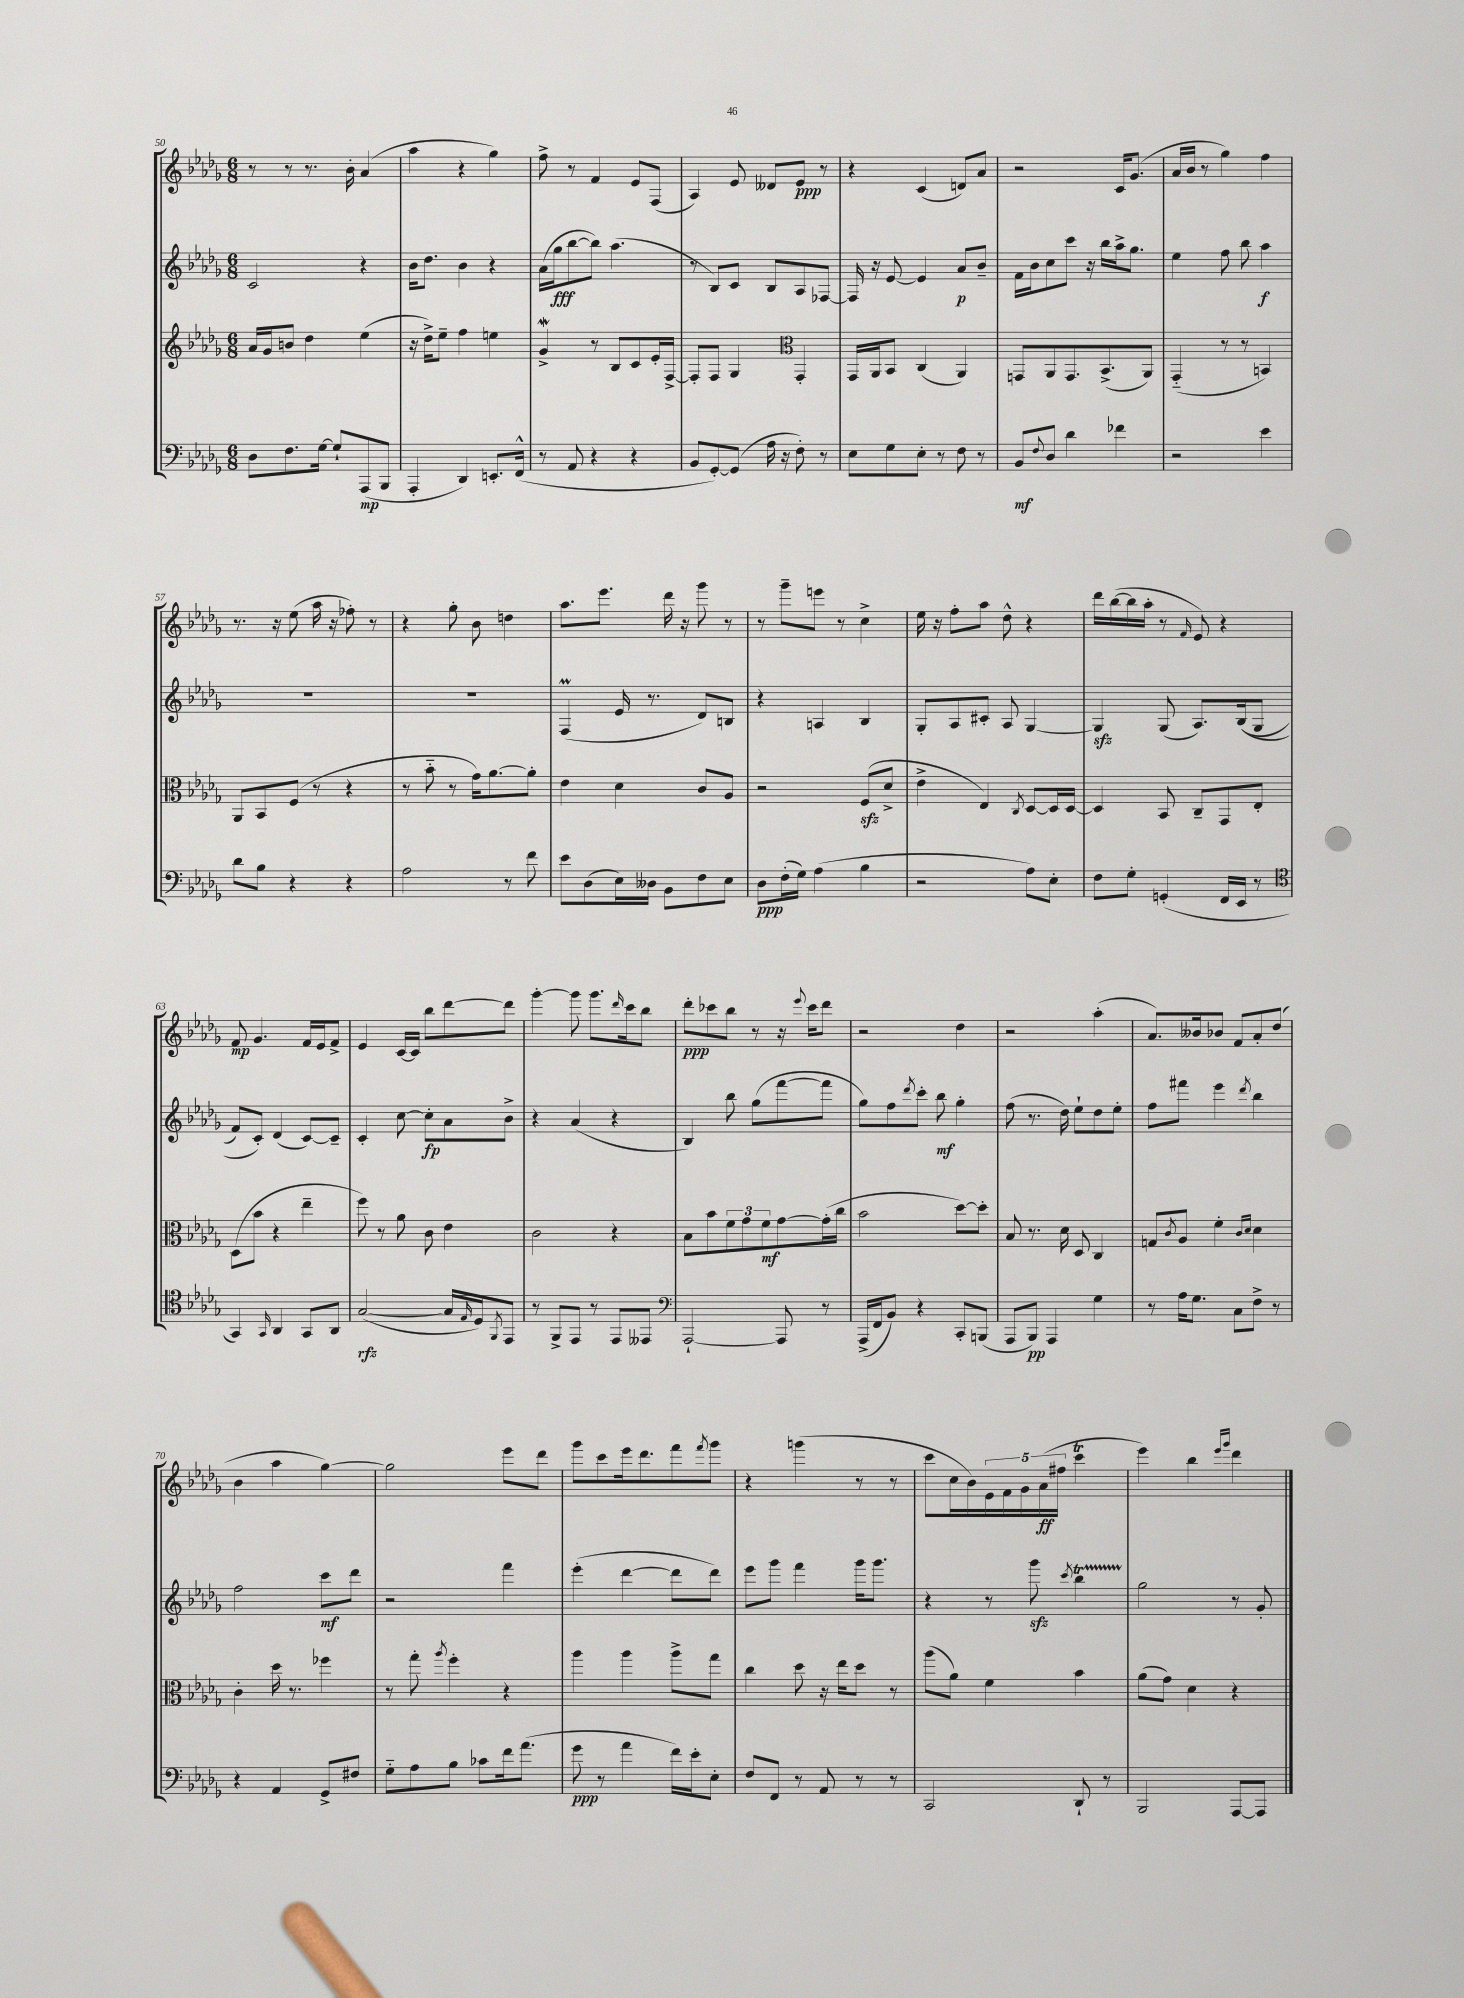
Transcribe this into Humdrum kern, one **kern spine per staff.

**kern	**dynam	**kern	**dynam	**kern	**dynam	**kern	**dynam
*part4	*part4	*part3	*part3	*part2	*part2	*part1	*part1
*staff4	*staff4	*staff3	*staff3	*staff2	*staff2	*staff1	*staff1
*clefF4	*	*clefG2	*	*clefG2	*	*clefG2	*
*k[b-e-a-d-g-]	*	*k[b-e-a-d-g-]	*	*k[b-e-a-d-g-]	*	*k[b-e-a-d-g-]	*
*M6/8	*	*M6/8	*	*M6/8	*	*M6/8	*
=50	=50	=50	=50	=50	=50	=50	=50
8D-\L	.	16a-/LL	.	2c/	.	8r	.
.	.	16g-/J	.	.	.	.	.
8.F\	.	8bn/J	.	.	.	8r	.
.	.	4dd-\	.	.	.	8.r	.
[16G-\Jk	.	.	.	.	.	.	.
8G-`/L]	.	.	.	.	.	.	.
.	.	.	.	.	.	16b-'\	.
(8AAA-/	mp	(4ee-\	.	4r	.	(4a-/	.
8BBB-/J	.	.	.	.	.	.	.
=51	=51	=51	=51	=51	=51	=51	=51
4AAA-'/	.	16r	.	16b-\KL	.	4aa-\	.
.	.	16dd-^\KL)	.	8.dd-\J	.	.	.
.	.	8ee-~\J	.	.	.	.	.
4DD-/)	.	4ff\	.	4b-\	.	4r	.
8.EEn'/L	.	4een\	.	4r	.	4gg-\)	.
(16FF^^/Jk	.	.	.	.	.	.	.
=52	=52	=52	=52	=52	=52	=52	=52
8r	.	4g-w^/	.	(16a-\LL	.	8ff^\	.
.	.	.	.	16gg-\J	fff	.	.
8AA-/	.	.	.	[8bb-\	.	8r	.
4r	.	8r	.	8bb-\J])	.	4f/	.
.	.	8B-/L	.	(4.aa-\	.	.	.
4r	.	8c/	.	.	.	8e-/L	.
.	.	16e-'/L	.	.	.	(8F/J	.
.	.	[16F^/JJ	.	.	.	.	.
=53	=53	=53	=53	=53	=53	=53	=53
8BB-/L	.	8F'/L]	.	8r	.	4A-/)	.
[8GG-'/)	.	8F/J	.	8B-/L)	.	.	.
(8GG-/J]	.	4G-/	.	8c/J	.	8e-/	.
16A-\	.	.	.	8B-/L	.	8d--X/L	.
16r	.	.	.	.	.	.	.
*	*	*clefC3	*	*	*	*	*
8F'\)	.	4GG-'/	.	8A-/	.	8e-/J	ppp
8r	.	.	.	[8F-X/J	.	8r	.
=54	=54	=54	=54	=54	=54	=54	=54
8E-\L	.	16GG-/LL	.	16F-/]	.	4r	.
.	.	16AA-/J	.	16r	.	.	.
8G-\	.	8BB-/J	.	[8e-/	.	.	.
8E-'\J	.	(4C/	.	4e-/]	.	(4c/	.
8r	.	.	.	.	.	.	.
8F\	.	4AA-/)	.	8a-/L	p	8dn/L)	.
8r	.	.	.	8b-~/J	.	8a-/J	.
=55	=55	=55	=55	=55	=55	=55	=55
8BB-/L	mf	8GGn/L	.	16f\LL	.	2r	.
.	.	.	.	16b-\J	.	.	.
8qqF/	.	.	.	.	.	.	.
8D-/J	.	8AA-/	.	8cc\	.	.	.
4d-\	.	8.GG/	.	8ccc\J	.	.	.
.	.	.	.	16r	.	.	.
.	.	(8.BB-^/	.	16bb-\LL	.	.	.
4f-X\	.	.	.	16aa-^\J	.	16c/KL	.
.	.	.	.	8.gg-\J	.	(8.g-/J	.
.	.	8AA-/J)	.	.	.	.	.
=56	=56	=56	=56	=56	=56	=56	=56
2r	.	(4GG-/	.	4ee-\	.	16a-/LL	.
.	.	.	.	.	.	16b-/JJ	.
.	.	.	.	.	.	8r	.
.	.	8r	.	8ff\	.	4gg-\)	.
.	.	8r	.	8bb-\	.	.	.
4e-\	.	4BBn/)	.	4aa-\	f	4ff\	.
!!LO:LB:g=z
=57	=57	=57	=57	=57	=57	=57	=57
8d-\L	.	8AA-/L	.	2.r	.	8.r	.
8B-\J	.	8BB-/	.	.	.	.	.
.	.	.	.	.	.	16r	.
4r	.	(8F/J	.	.	.	(8ee-\	.
.	.	8r	.	.	.	16aa-\	.
.	.	.	.	.	.	16r	.
4r	.	4r	.	.	.	8ff-X'\)	.
.	.	.	.	.	.	8r	.
=58	=58	=58	=58	=58	=58	=58	=58
2A-\	.	8r	.	2.r	.	4r	.
.	.	8b-\	.	.	.	.	.
.	.	8r	.	.	.	8gg-'\	.
.	.	16g-\KL)	.	.	.	8b-\	.
.	.	[8.a-\	.	.	.	.	.
8r	.	.	.	.	.	4ddn\	.
8f\	.	8a-'\J]	.	.	.	.	.
=59	=59	=59	=59	=59	=59	=59	=59
8e-\L	.	4e-\	.	(4Fm/	.	8.aa-\L	.
(8D-\	.	.	.	.	.	.	.
.	.	.	.	.	.	8.eee-\J	.
16E-\L)	.	4d-\	.	16e-/	.	.	.
16D--X\JJ	.	.	.	8.r	.	.	.
8BB-\L	.	.	.	.	.	16ddd-\	.
.	.	.	.	.	.	16r	.
8F\	.	8c/L	.	8d-/L)	.	8ggg-\	.
8E-\J	.	8A-/J	.	8Bn/J	.	8r	.
=60	=60	=60	=60	=60	=60	=60	=60
8D-\L	ppp	2r	.	4r	.	8r	.
(16F'\L	.	.	.	.	.	8ggg-~\L	.
16G-\JJ)	.	.	.	.	.	.	.
(4A-\	.	.	.	4An/	.	8eeen\J	.
.	.	.	.	.	.	8r	.
4B-\	.	(8Fzz/L	.	4B-/	.	4cc^\	.
.	.	8d-^/J	.	.	.	.	.
=61	=61	=61	=61	=61	=61	=61	=61
2r	.	4e-^\	.	8G-'/L	.	16ee-\	.
.	.	.	.	.	.	16r	.
.	.	.	.	8A-/	.	8ff'\L	.
.	.	4E-/)	.	8c#X'/J	.	8aa-\J	.
.	.	.	.	8A-/	.	8dd-^^\	.
.	.	8qC/	.	.	.	.	.
8A-\L)	.	[8D-/L	.	[4G-/	.	4r	.
8E-'\J	.	16D-/L]	.	.	.	.	.
.	.	[16D-/JJ	.	.	.	.	.
=62	=62	=62	=62	=62	=62	=62	=62
8F\L	.	4D-/]	.	4G-zz/]	.	16ddd-\LL	.
.	.	.	.	.	.	([16bb-\	.
8G-'\J	.	.	.	.	.	16bb-\]	.
.	.	.	.	.	.	16aa-'\JJ	.
(4GGn'/	.	8BB-/	.	(8G-/	.	8r	.
.	.	.	.	.	.	16qqf/	.
.	.	8C~/L	.	8.A-/L)	.	8e-/)	.
16FF/LL	.	8GG-/	.	.	.	4r	.
16EE-/JJ	.	.	.	((16B-/k	.	.	.
8r	.	8E-'/J	.	8G-/J	.	.	.
!!LO:LB:g=z
=63	=63	=63	=63	=63	=63	=63	=63
*clefC4	*	*	*	*	*	*	*
4GG-/)	.	(8D-\L	.	8f/L)	.	8f/	mp
.	.	8b-\J	.	8c'/J)	.	4.g-/	.
16qqGG-/	.	.	.	.	.	.	.
4AA-/	.	4r	.	(4d-/	.	.	.
8GG-/L	.	4ee-~\	.	[8c/L)	.	16f/LL	.
.	.	.	.	.	.	16e-/J	.
8AA-/J	.	.	.	8c~/J]	.	8f^/J	.
=64	=64	=64	=64	=64	=64	=64	=64
([2G-/	rfz	8ff\)	.	4c'/	.	4e-/	.
.	.	8r	.	.	.	.	.
.	.	8a-\	.	[8cc\	.	[16c/LL	.
.	.	.	.	.	.	16c/JJ]	.
.	.	8c\	.	8cc'\L]	fp	8bb-\L	.
16G-/LL]	.	4e-\	.	8a-\	.	[8ddd-\	.
16qqE-/	.	.	.	.	.	.	.
16D-/J)	.	.	.	.	.	.	.
8qFF/	.	.	.	.	.	.	.
8EE-/J	.	.	.	8b-^\J	.	8ddd-\J]	.
=65	=65	=65	=65	=65	=65	=65	=65
8r	.	2c\	.	4r	.	[4ggg-'\	.
8FF^/L	.	.	.	.	.	.	.
8EE-/J	.	.	.	(4a-/	.	8ggg-\]	.
8r	.	.	.	.	.	8.ggg-\L	.
8EE-/L	.	4r	.	4r	.	.	.
.	.	.	.	.	.	16qqddd-/	.
.	.	.	.	.	.	16ccc\k	.
8EE--X/J	.	.	.	.	.	8bb-\J	.
=66	=66	=66	=66	=66	=66	=66	=66
*clefF4	*	*	*	*	*	*	*
[2AAA-`/	.	8B-\L	.	4B-/)	.	8ddd-'\L	ppp
.	.	8b-\	.	.	.	8ccc-X\	.
.	.	12f\	.	8bb-\	.	8bb-\J	.
.	.	12g-\	.	.	.	.	.
.	.	.	.	(8gg-\L	.	8r	.
.	.	12f\	mf	.	.	.	.
8AAA-/]	.	[8g-\	.	[8fff\	.	16r	.
.	.	.	.	.	.	8qqeee-/	.
.	.	.	.	.	.	16ccc-\KL	.
8r	.	(16g-'\L]	.	8fff\J]	.	8ddd-\J	.
.	.	16cc\JJ	.	.	.	.	.
=67	=67	=67	=67	=67	=67	=67	=67
(16AAA-^/LL	.	2b-\	.	8gg-\L)	.	2r	.
16FF/J	.	.	.	.	.	.	.
8BB-/J)	.	.	.	8ff\	.	.	.
.	.	.	.	8qddd-/	.	.	.
4r	.	.	.	8ccc'\J	.	.	.
.	.	.	.	8bb-\	mf	.	.
8CC'/L	.	[8dd-\L)	.	4gg-'\	.	4dd-\	.
(8BBBn/J	.	8dd-'\J]	.	.	.	.	.
=68	=68	=68	=68	=68	=68	=68	=68
8AAA-/L	.	8B-/	.	(8ff\	.	2r	.
8BBB-/J)	pp	8.r	.	8.r	.	.	.
4AAA-/	.	.	.	.	.	.	.
.	.	16d-\	.	16dd-\)	.	.	.
.	.	8D-/	.	8ee-`\L	.	.	.
4G-\	.	4C/	.	8dd-\	.	(4aa-'\	.
.	.	.	.	8ee-'\J	.	.	.
=69	=69	=69	=69	=69	=69	=69	=69
8r	.	8Gn/L	.	8ff\L	.	8.a-/L)	.
.	.	8qc/	.	.	.	.	.
16A-\KL	.	8A-/J	.	8fff#X\J	.	.	.
8.G-\J	.	.	.	.	.	16b--X/k	.
.	.	4f'\	.	4eee-\	.	8b-X/J	.
8C\L	.	.	.	.	.	8f/L	.
.	.	16qqc/LL	.	.	.	.	.
.	.	16qqd-/JJ	.	8qddd-/	.	.	.
8F^\J	.	4d-\	.	4bb-\	.	8a-'/	.
8r	.	.	.	.	.	(8dd-/J	.
!!LO:LB:g=z
=70	=70	=70	=70	=70	=70	=70	=70
4r	.	4c'\	.	2ff\	.	4b-\	.
4AA-/	.	16dd-\	.	.	.	4aa-\	.
.	.	8.r	.	.	.	.	.
8GG-^/L	.	4ff-X\	.	8ccc\L	mf	[4gg-\)	.
8F#X/J	.	.	.	8ddd-\J	.	.	.
=71	=71	=71	=71	=71	=71	=71	=71
8G-\L	.	8r	.	2r	.	2gg-\]	.
8A-\	.	8gg-'\	.	.	.	.	.
.	.	8qaa-/	.	.	.	.	.
8B-\J	.	4ff'\	.	.	.	.	.
8c-X\L	.	.	.	.	.	.	.
16f\k	.	4r	.	4fff\	.	8eee-\L	.
(8.a-\J	.	.	.	.	.	.	.
.	.	.	.	.	.	8ddd-\J	.
=72	=72	=72	=72	=72	=72	=72	=72
8g-\	ppp	4aa-\	.	(4eee-'\	.	8ggg-\L	.
8r	.	.	.	.	.	8ccc\	.
4a-\	.	4aa-\	.	[4ddd-\	.	16eee-\k	.
.	.	.	.	.	.	8.ddd-\	.
16f\LL)	.	8aa-^\L	.	8ddd-\L]	.	8fff\	.
16e-'\J	.	.	.	.	.	.	.
.	.	.	.	.	.	8qfff/	.
8E-'\J	.	8gg-\J	.	8ddd-\J)	.	8ggg-\J	.
=73	=73	=73	=73	=73	=73	=73	=73
8F/L	.	4cc\	.	8eee-\L	.	4r	.
8FF/J	.	.	.	8ggg-\J	.	.	.
8r	.	8dd-\	.	4fff\	.	(4gggn\	.
8AA-/	.	16r	.	.	.	.	.
.	.	16ee-\KL	.	.	.	.	.
8r	.	8dd-\J	.	16ggg-\KL	.	8r	.
.	.	.	.	8.ggg-\J	.	.	.
8r	.	8r	.	.	.	8r	.
=74	=74	=74	=74	=74	=74	=74	=74
2CC/	.	(8aa-\L	.	4r	.	8ccc\L	.
.	.	8a-\J)	.	.	.	16cc\L	.
.	.	.	.	.	.	16b-\)	.
.	.	4f\	.	8r	.	20e-\	.
.	.	.	.	.	.	20f\	.
.	.	.	.	.	.	20g-\	.
.	.	.	.	8ggg-zz\	.	.	.
.	.	.	.	.	.	(20a-\	ff
.	.	.	.	.	.	20ff#X\JJ	.
.	.	.	.	8qccc/	.	.	.
8DD-`/	.	4b-\	.	4bb-T\	.	4ccct\	.
8r	.	.	.	.	.	.	.
=75	=75	=75	=75	=75	=75	=75	=75
2BBB-/	.	(8a-\L	.	2gg-\	.	4eee-\)	.
.	.	8g-\J)	.	.	.	.	.
.	.	4d-\	.	.	.	4bb-\	.
.	.	.	.	.	.	16qqeee-/LL	.
.	.	.	.	.	.	16qqggg-/JJ	.
[8AAA-/L	.	4r	.	8r	.	4ddd-\	.
8AAA-/J]	.	.	.	8g-'/	.	.	.
==	==	==	==	==	==	==	==
*-	*-	*-	*-	*-	*-	*-	*-
